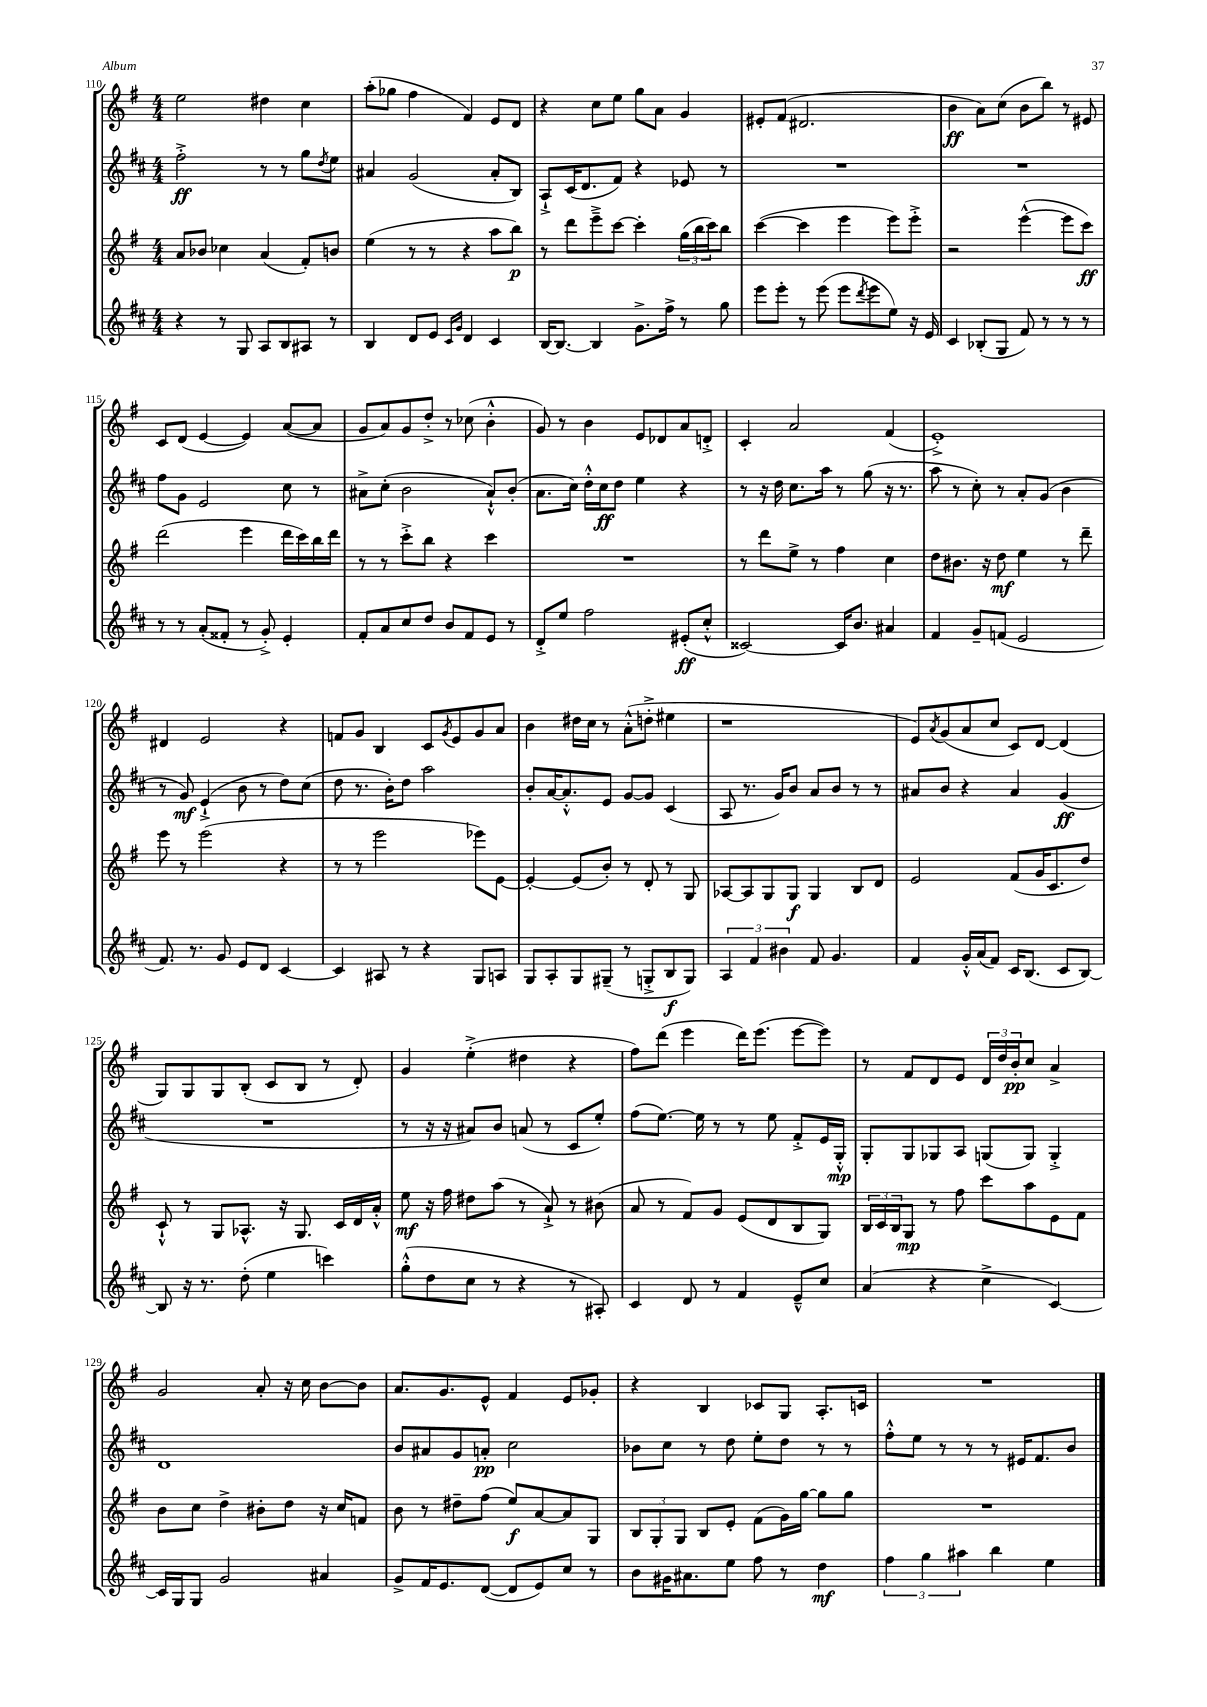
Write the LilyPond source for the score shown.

<<
\new StaffGroup <<
\new Staff = "s0" {
    \clef treble \key g \major \numericTimeSignature \time 4/4
    e''2 dis''4 c''4 |
    a''8-.( ges''8 fis''4 fis'4) e'8 d'8 |
    r4 c''8 e''8 g''8 a'8 g'4 |
    eis'8-. fis'8( dis'2. |
    b'4\ff a'8) c''8( b'8 b''8) r8 eis'8 |
    c'8 d'8( e'4~ e'4) a'8~( a'8 |
    g'8 a'8) g'8 d''8-.-> r8 ces''8( b'4-.-^ |
    g'8) r8 b'4 e'8 des'8 a'8 d'8-.-> |
    c'4-. a'2 fis'4( |
    e'1-.->) |
    dis'4 e'2 r4 |
    f'8 g'8 b4 c'8 \acciaccatura { g'8 } e'8 g'8 a'8 |
    b'4 dis''16 c''16 r8 a'8-.-^( d''8-.-> eis''4 |
    r1 |
    e'8) \acciaccatura { a'8 } g'8( a'8 c''8 c'8) d'8~ d'4( |
    g8) g8 g8 b8-.( c'8 b8 r8 d'8-.) |
    g'4 e''4-.->( dis''4 r4 |
    fis''8) d'''8( e'''4 d'''16) e'''8.( e'''8~ e'''8) |
    r8 fis'8 d'8 e'8 \tuplet 3/2 { d'16 d''16 b'16-.\pp } c''8 a'4-> |
    g'2 a'8-. r16 c''16 b'8~ b'8 |
    a'8. g'8. e'8-^ fis'4 e'8 ges'8-. |
    r4 b4 ces'8 g8 a8.-. c'16 |
    R1 \bar "|." |
}
\new Staff = "s1" {
    \clef treble \key d \major \numericTimeSignature \time 4/4
    fis''2-.->\ff r8 r8 g''8 \acciaccatura { d''8 } e''8 |
    ais'4 g'2( ais'8-. b8) |
    a8-!-> cis'16( d'8. fis'8) r4 ees'8 r8 |
    R1 |
    R1 |
    fis''8 g'8 e'2 cis''8 r8 |
    ais'8-> cis''8-.( b'2 ais'8-!-^) b'8-.( |
    a'8. cis''16) d''16-.-^ cis''16\ff d''8 e''4 r4 |
    r8 r16 d''16 cis''8. a''16 r8 g''8( r16 r8. |
    a''8 r8 cis''8-.) r8 a'8-. g'8( b'4 |
    r8 g'8\mf) e'4-!->( b'8 r8 d''8) cis''8( |
    d''8 r8. b'16-.) d''8 a''2 |
    b'8-. a'16~ a'8.-.-^ e'8 g'8~ g'8 cis'4( |
    a8 r8. g'16) b'8 a'8 b'8 r8 r8 |
    ais'8 b'8 r4 ais'4 g'4\ff( |
    R1 |
    r8 r16 r16 ais'8) b'8 a'8( r8 cis'8 e''8-.) |
    fis''8( e''8.~) e''16 r8 r8 e''8 fis'8-.-> e'16 g16-.-^\mp |
    g8-. g8 ges8 a8 g8( g8) g4-.-> |
    d'1 |
    b'8 ais'8 g'8 a'8-.\pp cis''2 |
    bes'8 cis''8 r8 d''8 e''8-. d''8 r8 r8 |
    fis''8-.-^ e''8 r8 r8 r8 eis'16 fis'8. b'8 \bar "|." |
}
\new Staff = "s2" {
    \clef treble \key g \major \numericTimeSignature \time 4/4
    a'8 bes'8 ces''4 a'4( fis'8-.) b'8 |
    e''4( r8 r8 r4 a''8 b''8\p) |
    r8 d'''8 e'''8---> c'''8~ c'''4-. \tuplet 3/2 { g''16( b''16 c'''16) } b''8 |
    c'''4~( c'''4 e'''4 e'''8) e'''8-.-> |
    r2 e'''4~-^( e'''8 c'''8\ff) |
    d'''2( e'''4 d'''16 c'''16) b''16 d'''16 |
    r8 r8 c'''8-.-> b''8 r4 c'''4 |
    R1 |
    r8 d'''8 e''8-> r8 fis''4 c''4 |
    d''8 bis'8. r16 d''8\mf e''4 r8 d'''8-- |
    e'''8 r8 e'''2( r4 |
    r8 r8 e'''2 ees'''8) e'8~ |
    e'4~-. e'8( b'8-.) r8 d'8-. r8 g8 |
    aes8~ aes8 g8 g8\f g4 b8 d'8 |
    e'2 fis'8( g'16 c'8. d''8) |
    c'8-!-^ r8 g8 aes8.-^ r16 g8. c'16 d'16 a'16-.-^ |
    e''8\mf r16 fis''16 dis''8 a''8( r8 a'8-!->) r8 bis'8( |
    a'8 r8 fis'8) g'8 e'8( d'8 b8 g8) |
    \tuplet 3/2 { b16 c'16 b16 } g8\mp r8 fis''8 c'''8 a''8 e'8 fis'8 |
    b'8 c''8 d''4-> bis'8-. d''8 r16 c''16 f'8 |
    b'8 r8 dis''8-- fis''8( e''8\f) a'8~ a'8 g8 |
    \tuplet 3/2 { b8 g8-. g8 } b8 e'8-. fis'8( g'16) g''16~ g''8 g''8 |
    R1 \bar "|." |
}
\new Staff = "s3" {
    \clef treble \key d \major \numericTimeSignature \time 4/4
    r4 r8 g8 a8 b8 ais8 r8 |
    b4 d'8 e'8 \grace { cis'16 g'16 } d'4 cis'4 |
    b16~ b8.~ b4 g'8.-> fis''16-> r8 g''8 |
    e'''8 e'''8-. r8 e'''8( e'''8 \acciaccatura { d'''8 } e'''8 e''8) r16 e'16 |
    cis'4 bes8-.( g8 fis'8) r8 r8 r8 |
    r8 r8 a'8-.( fisis'8-. r8 g'8-.->) e'4-. |
    fis'8-. a'8 cis''8 d''8 b'8 fis'8 e'8 r8 |
    d'8-.-> e''8 fis''2 eis'8-.\ff( cis''8-.-^ |
    cisis'2~) cisis'16 b'8. ais'4 |
    fis'4 g'8-- f'8( e'2 |
    fis'8.) r8. g'8 e'8 d'8 cis'4~ |
    cis'4 ais8 r8 r4 g8 a8 |
    g8 a8-. g8 gis8--( r8 g8-.-> b8\f g8) |
    \tuplet 3/2 { a4 fis'4 bis'4 } fis'8 g'4. |
    fis'4 g'16-.-^ a'16( fis'8) cis'16 b8.( cis'8 b8~) |
    b8 r16 r8. d''8-.( e''4 c'''4) |
    g''8-.-^( d''8 cis''8 r8 r4 r8 ais8-.) |
    cis'4 d'8 r8 fis'4 e'8---^ cis''8 |
    a'4( r4 cis''4-> cis'4~) |
    cis'16 g16 g8 g'2 ais'4 |
    g'8-> fis'16 e'8. d'8~( d'8 e'8) cis''8 r8 |
    b'8 gis'16 ais'8. e''8 fis''8 r8 d''4\mf |
    \tuplet 3/2 { fis''4 g''4 ais''4 } b''4 e''4 \bar "|." |
}
>>
>>
\layout { \context { \Score currentBarNumber = #110 } }
